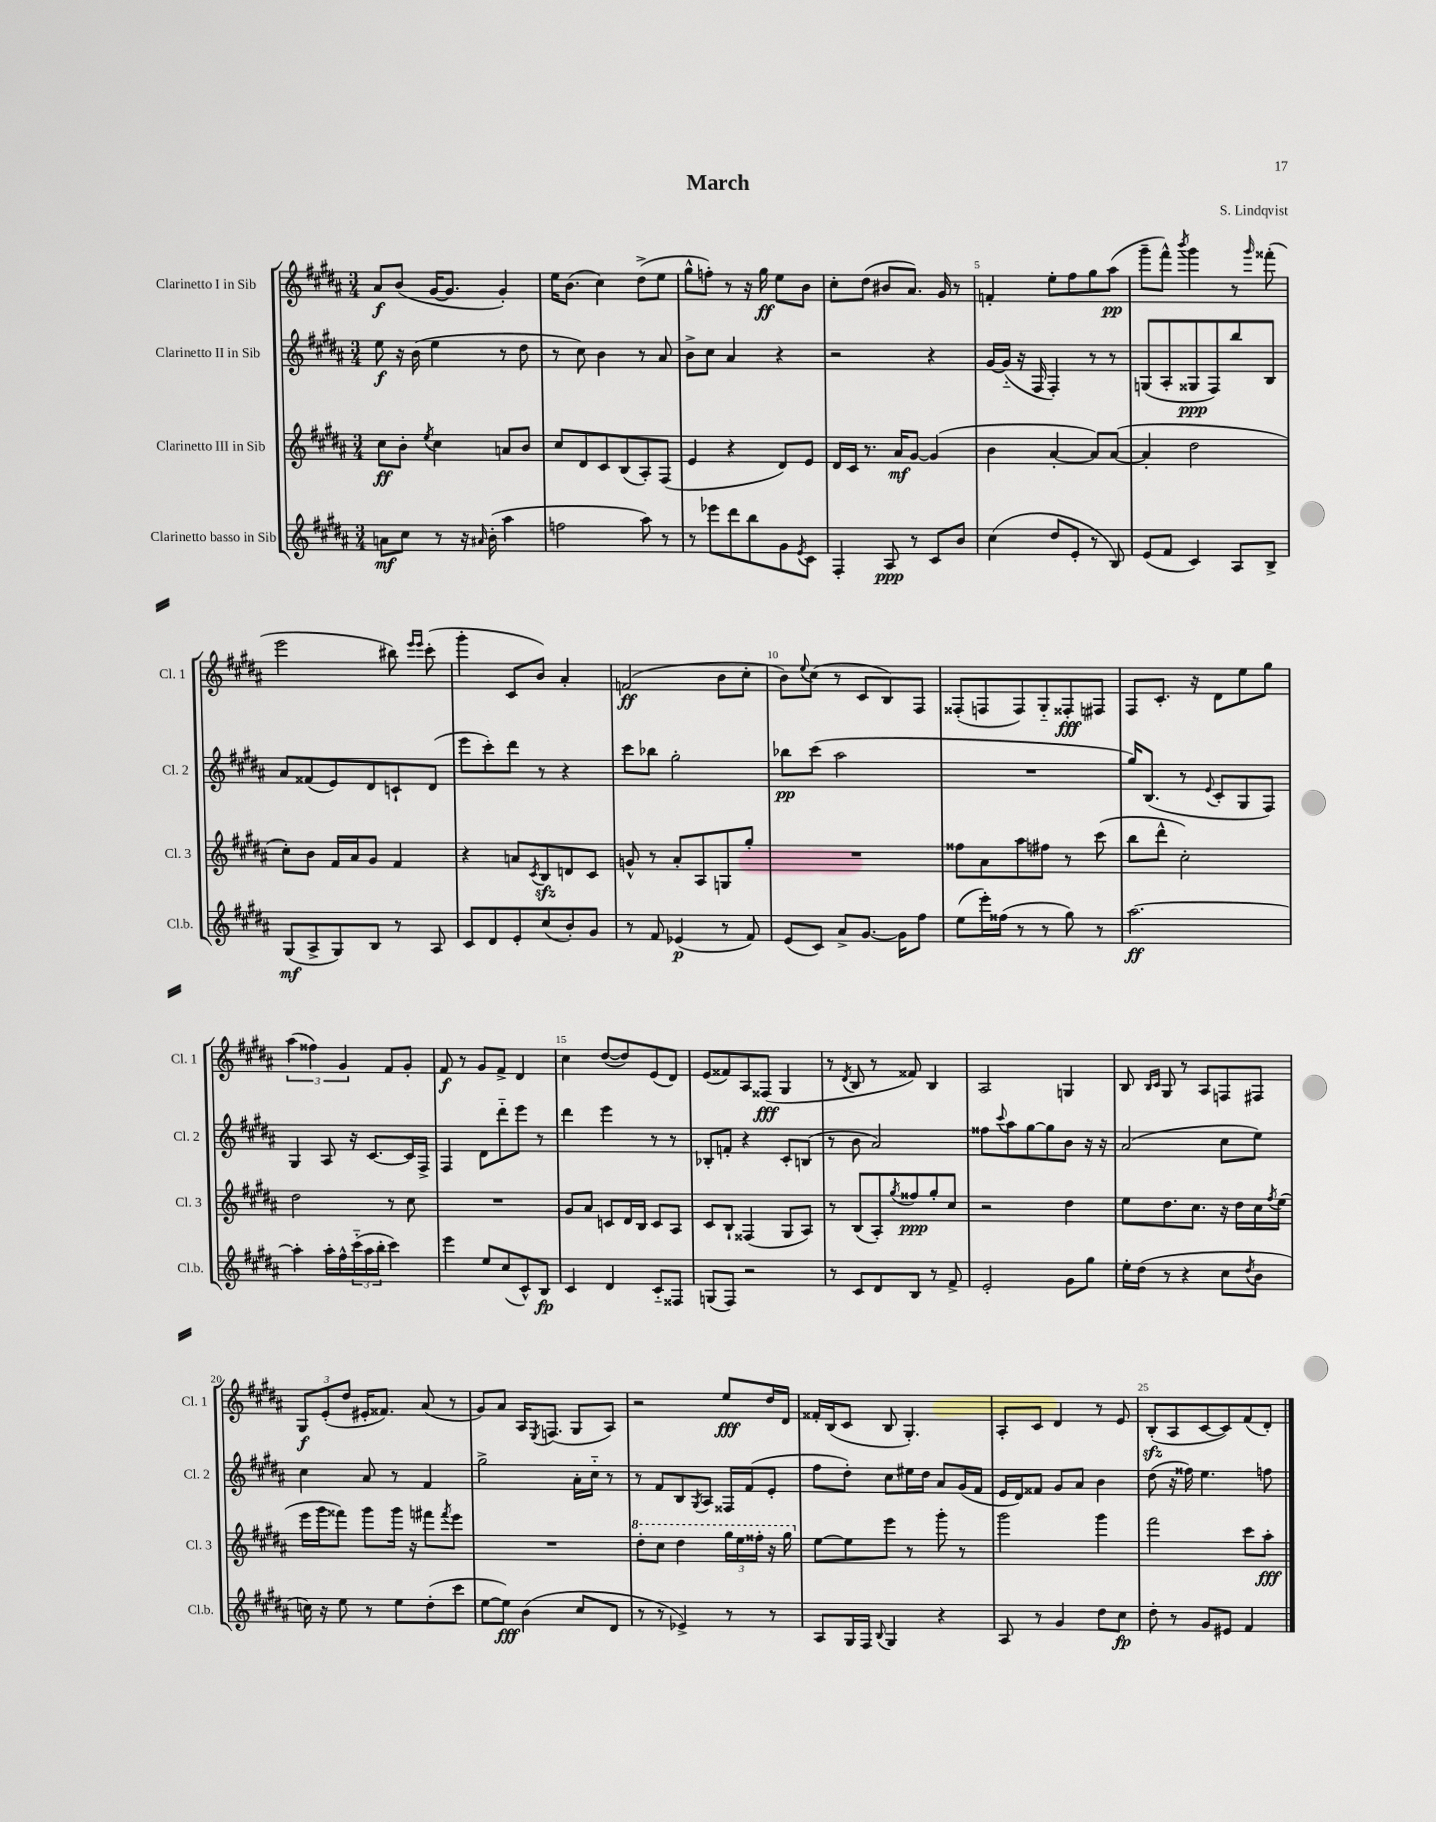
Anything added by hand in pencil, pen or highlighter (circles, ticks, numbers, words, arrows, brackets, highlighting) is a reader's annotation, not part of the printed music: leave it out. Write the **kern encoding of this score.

**kern	**kern	**kern	**kern
*staff4	*staff3	*staff2	*staff1
*clefG2	*clefG2	*clefG2	*clefG2
*k[f#c#g#d#a#]	*k[f#c#g#d#a#]	*k[f#c#g#d#a#]	*k[f#c#g#d#a#]
*M3/4	*M3/4	*M3/4	*M3/4
8a\L	8cc#\L	8ee\	8a#/L
8cc#\J	8b'\J	16r	(8b/J
.	.	(16b\	.
.	8qee/	.	.
8r	4cc#\	4ee\	[16g#/LK
.	.	.	8.g#/]J
16r	.	.	.
16qqa#/	.	.	.
(16b'\	.	.	.
4aa#\	8a/L	8r	4g#'/)
.	8b/J	8dd#\	.
=	=	=	=
2ff\	8cc#/L	8r	16ee\LK
.	.	.	(8.b\J
.	8d#/	8cc#\)	.
.	8c#/	4b\	4cc#\)
.	(8B/	.	.
8aa#\)	8A#'/)	8r	(8dd#^\L
8r	(8F#/J	8a#/	8ee\J
=	=	=	=
8r	4e/	8b^\L	8gg#^^\L
8eee-\L	.	8cc#\J	8ff'\J)
8ddd#\	4r	4a#/	8r
8bb\	.	.	16r
.	.	.	16gg#\
8g#\	8d#/L)	4r	8ee\L
8qe/	.	.	.
8c#\J	8e/J	.	8b\J
=	=	=	=
4F#'/	16d#/LL	2r	8cc#'\L
.	16c#/JJ	.	.
.	8.r	.	(8dd#\J
8A#/	.	.	8b#/L
.	16a#/LK	.	.
8r	[8g#/J	.	8.a#/J)
8c#/L	(4g#/]	4r	.
.	.	.	16g#/
8b/J	.	.	8r
=	=	=	=
(4cc#\	4b\	[16g#/LL	4f'/
.	.	(16g#'~/]JJ	.
.	.	16r	.
.	.	16F#/	.
8dd#/L	[4a#'/	4F#'/)	8ee'\L
8e'/J	.	.	8ff#\
8r	8a#/]L)	8r	8gg#\
8B/)	([8a#/J	8r	(8aa#\J
=	=	=	=
(8e/L	4a#'/]	(8G/L	8ggg#~\L
8f#/J	.	8A#'/	8fff#^^\J)
.	.	.	8qbbb/
4c#/)	2dd#\	8G##/	4ggg#\
.	.	8F#/)	.
8A#/L	.	8bb/	8r
.	.	.	16qqggg#/
8B^/J	.	8B/J	(8fff##'\
=	=	=	=
(8G#/L	8cc#'\L)	8a#/L	2eee\
8A#^/	8b\J	(8f##/	.
8G#/)	16f#/LL	8e/)	.
.	16a#/J	.	.
8B/J	8g#/J	8d#/	.
8r	4f#/	8c`/	8bb#\)
.	.	.	16qqeee/LL
.	.	.	16qqeee/JJ
8A#/	.	(8d#/J	(8ccc#'\
=	=	=	=
8c#/L	4r	8eee\L	4ggg#'\
8d#/	.	8ccc#'\)	.
8e'/	8a/L	8ddd#\J	8c#/L
.	8qc#/	.	.
(8cc#/	8B/	8r	8b/J)
8b'/)	8d/	4r	4a#'/
8g#/J	8c#/J	.	.
=	=	=	=
8r	8g^^/	8ccc#\L	(2f/
8f#/	8r	8bb-\J	.
(4e-/	8a#'/L	2gg#'\	.
.	8A#/	.	.
8r	8G/	.	8b\L
8f#/)	8gg#'/J	.	8cc#'\J
=	=	=	=
(8e/L	2.r	8bb-\L	8b\L)
.	.	.	8qqee/
8c#/J)	.	(8ccc#\J	(8cc#\J
8a#^/L	.	2aa#\	8r
[8.g#/J	.	.	8c#/L
.	.	.	8B/)
16g#\]LK	.	.	.
8ff#\J	.	.	8F#/J
=	=	=	=
(8ee\L	8ff##\L	2.r	(8F##'/L
16eee'\L)	8a#\	.	8F/
(16ff##\JJ	.	.	.
8r	8aa#\	.	8F/)
8r	8ff#\J	.	8G#'~/
8gg#\)	8r	.	8F##'/
8r	(8ccc#\	.	8F#/J
=	=	=	=
[2.aa#\	8bb\L	16gg#/LK)	8F#/L
.	.	(8.B/J	.
.	8ddd#^^\J	.	8.c#'/J
.	2cc#'\)	8r	.
.	.	.	16r
.	.	8qqe/	.
.	.	8c#'/L	8d#\L
.	.	8G#/	8ee\
.	.	8F#/J)	8gg#\J
=	=	=	=
4aa#'\]	2dd#\	4G#/	(6aa#\
.	.	.	6ff##\)
16aa#'\LL	.	8A#/	.
16ff#^^\	.	.	.
.	.	.	6g#/
(24ccc#'~\	.	16r	.
24aa#\	.	.	.
.	.	[8.c#/L	.
24bb'\JJ	.	.	.
4ccc#\)	8r	.	8f#/L
.	8cc#\	16c#/]L	8g#'/J
.	.	16F#^/JJ	.
=	=	=	=
4eee\	2.r	4F#/	8f#/
.	.	.	8r
8ee/L	.	8d#\L	8g#/L
(8cc#/	.	8ddd#'~\	8f#^/J
8c#^^/)	.	8eee\J	4d#/
8B/J	.	8r	.
=	=	=	=
4c#/	8g#/L	4ddd#\	4cc#\
.	8a#/J	.	.
4d#/	8c/L	4eee\	([8dd#/L
.	16d#/L	.	8dd#/])
.	16B/JJ	.	.
8c#'~/L	8c/L	8r	(8e/
8F##/J	8A#/J	8r	8d#/J)
=	=	=	=
(8G/L	8c#/L	8B-'/L	(8e/L
8F#/J)	8B`/J	8f'/J	8f##/)
2r	(4F##/	4r	8A#/
.	.	.	(8F##/J
.	8G#/L	8c#'/L	4G#/
.	8A#/J)	(8B/J	.
=	=	=	=
8r	8r	8r	8r
.	.	.	8qd#/
8c#/L	(8B/L	8b\	8B/
8d#/	8A#'/)	2a#/)	8r
.	8qgg#/	.	.
8B/J	8ff##/	.	8f##/)
8r	8gg#'/	.	4B/
8f#^/	8cc#/J	.	.
=	=	=	=
2e'/	2r	8ff##\L	2A#/
.	.	8qqccc#/	.
.	.	8aa#\	.
.	.	[8gg#\	.
.	.	8gg#\]	.
8g#\L	4dd#\	8b\J	4G/
8gg#\J	.	16r	.
.	.	16r	.
=	=	=	=
16ee'\LL	8ee\L	(2a#/	8B/
(16dd#\JJ	.	.	.
.	.	.	16qqB/LL
.	.	.	16qqc#/JJ
8r	8.dd#\	.	8G#/
4r	.	.	8r
.	8.cc#\J	.	.
.	.	.	8A#/L
8cc#\L	16r	8cc#\L	8F/
.	16dd#\LL	.	.
8qdd#/	.	.	.
8b\J	16cc#\	8ee\J)	8F#/J
.	8qff#/	.	.
.	(16ee\JJ	.	.
=	=	=	=
16cc\)	16eee\LL	4cc#\	12G#/L
16r	16ggg#\J	.	.
.	.	.	(12e'/
8ee\	8fff##\J)	.	.
.	.	.	12dd#/J
8r	8ggg#\L	8a#/	16e#'/LK
.	.	.	8.f##/J)
8ee\L	16ggg#\Jk	8r	.
.	16r	.	.
(8dd#'\	8fff#\L	4f#/	(8a#/
.	8qfff#/	.	.
8ccc#\J	8eee\J	.	8r
=	=	=	=
[8ee\L	2.r	2gg#^\	8g#/L)
8ee\]J)	.	.	8a#/J
(4b\	.	.	16A#/LK
.	.	.	8qE/
.	.	.	(8.F/J
8cc#/L	.	16a#'\LL	8G#/L
.	.	16cc#'~\JJ	.
8d#/J	.	8r	8A#/J)
=	=	=	=
8r	8ddd#'\L	8r	2r
8r	8ccc#\J	8f#/L	.
4e-^/)	4ddd#\	8B/	.
.	.	8qG#/	.
.	.	8A#/J	.
8r	24ggg#\LL	16F##/LL	8ee/L
.	24eee\	.	.
.	.	(16f#/J	.
.	24fff##'\JJ	.	.
8r	16r	8e'/J	16dd#/L
.	16ggg#\	.	16d#/JJ
=	=	=	=
8A#/L	[8ee\L	8ff#\L	16f##'/LL
.	.	.	(16B/J
16G#/L	8ee\]	8dd#'\J)	8c#/J
16F#/JJ	.	.	.
8qqB/	.	.	.
4G#/	8eee\J	8cc#\L	8B/
.	8r	16ee#\L	4.G#'/)
.	.	16dd#\JJ	.
4r	8ggg#'\	8a#/L	.
.	8r	(16g#/L	.
.	.	16f#/JJ	.
=	=	=	=
8A#/	2ggg#\	16e/LL	8A#'/L
.	.	16d#/J)	.
8r	.	8f##/J	8c#/J
4g#/	.	8g#/L	4d#/
.	.	8a#/J	.
8dd#\L	4ggg#\	4b\	8r
8cc#\J	.	.	8e/
=	=	=	=
8dd#'\	2fff#\	(8dd#\	(8B'/L
8r	.	16r	8A#/
.	.	16ff##\)	.
8g#/L	.	4.ee\	[8c#/
8e#/J	.	.	8c#/])
4f#/	8ccc#\L	.	(8f#/
.	8aa#'\J	8ff\	8d#'/J)
==	==	==	==
*-	*-	*-	*-
